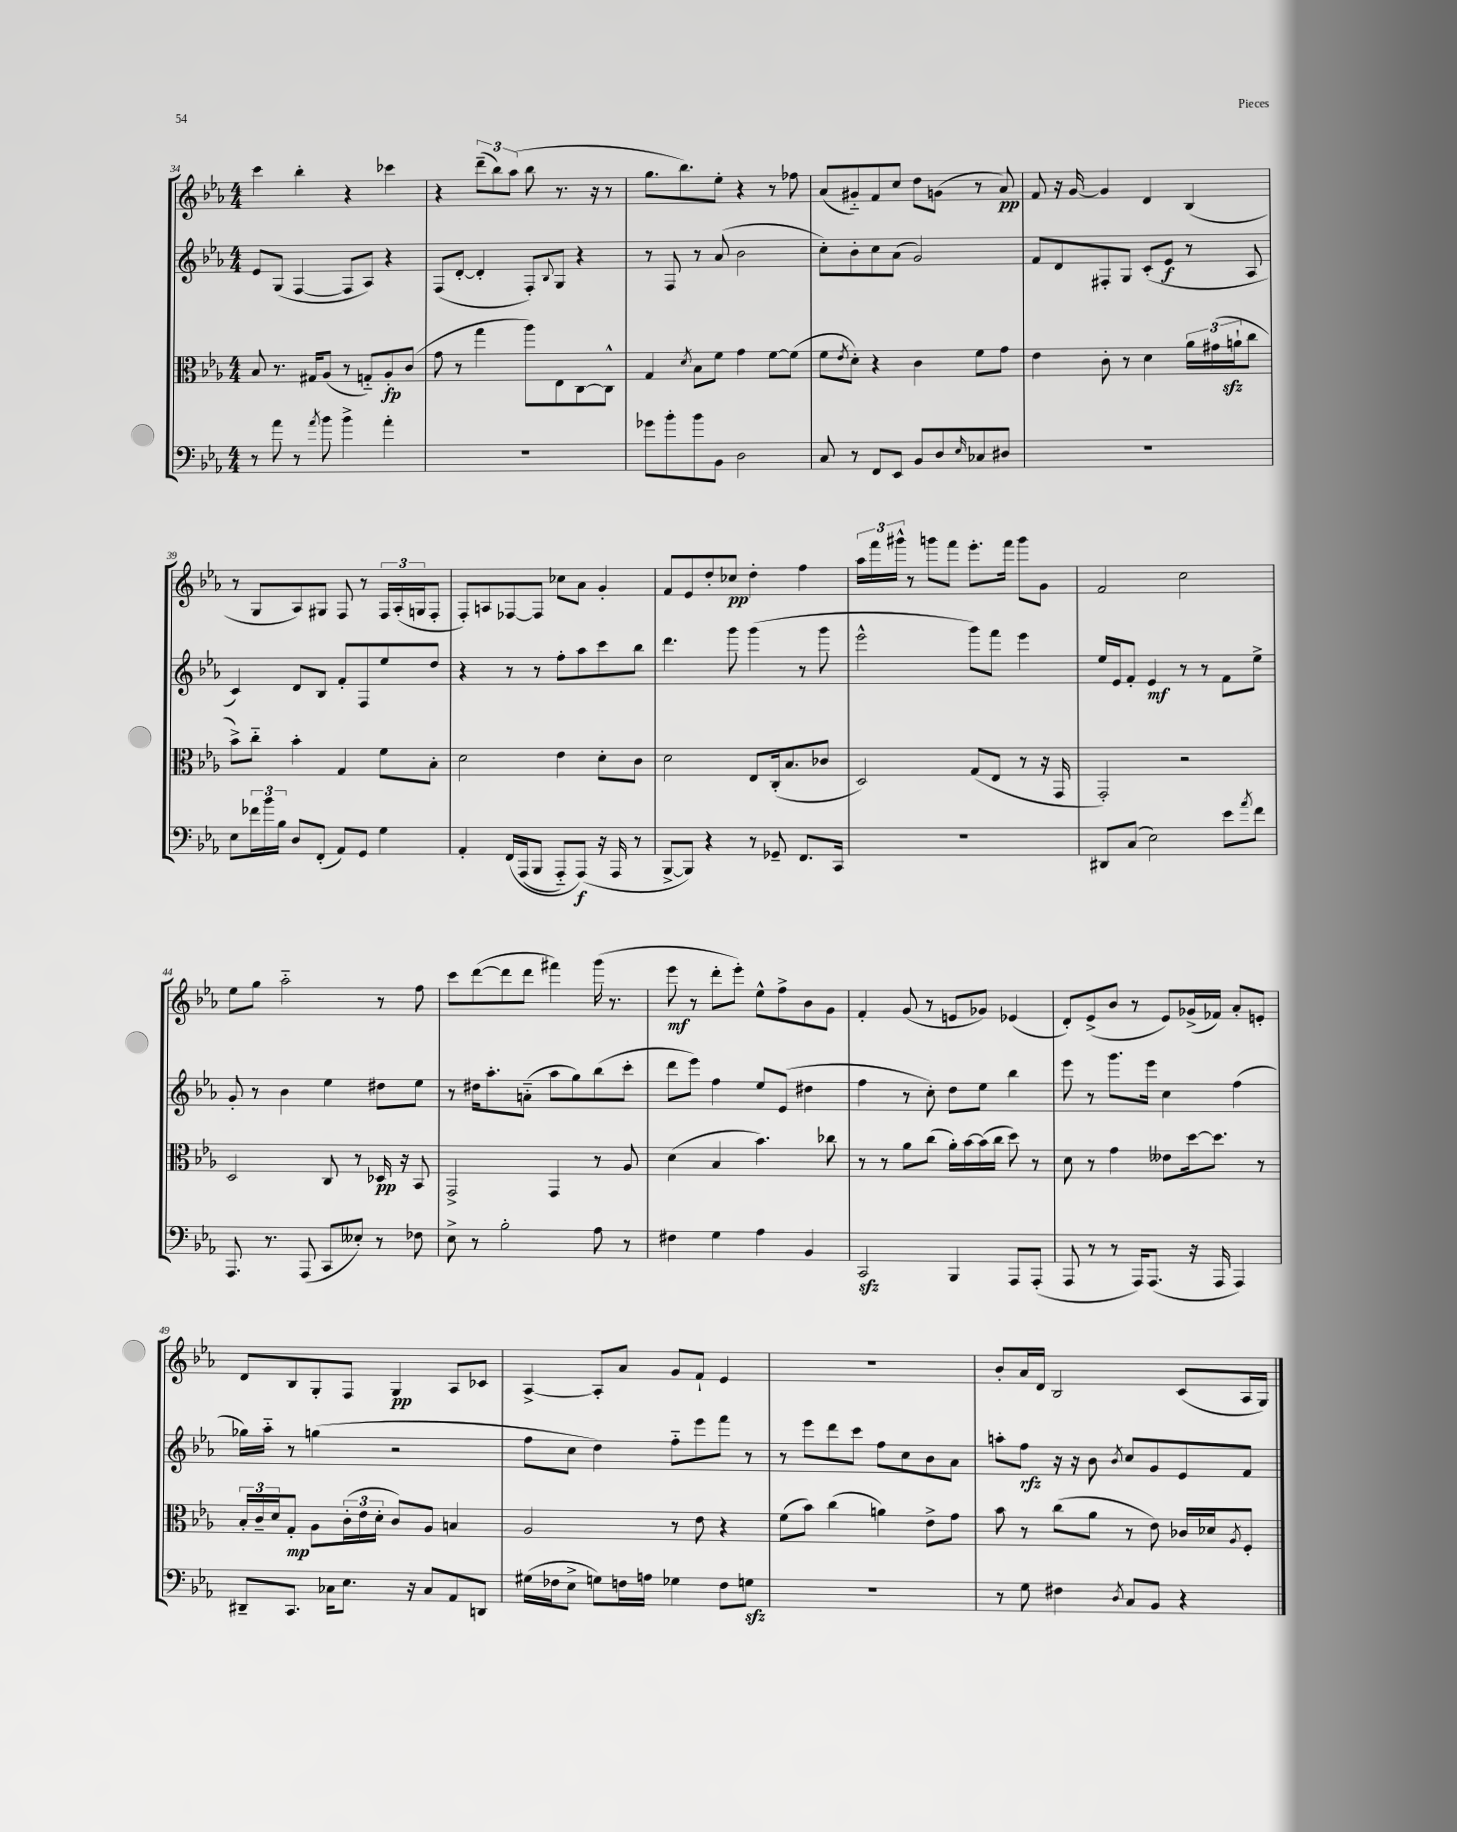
<<
\new StaffGroup <<
\new Staff = "s0" {
    \clef treble \key ees \major \numericTimeSignature \time 4/4
    c'''4 bes''4-. r4 ces'''4 |
    r4 \tuplet 3/2 { d'''8--( bes''8) aes''8( } bes''8 r8. r16 r8 |
    g''8. bes''8.) ees''8-. r4 r8 fes''8 |
    aes'8( gis'8-_) f'8 c''8 d''8 g'8( r8 aes'8\pp) |
    f'8 r16 g'16~ g'4 d'4 bes4( |
    r8 g8 aes8) gis8 f8 r8 \tuplet 3/2 { f16 aes16-.( g16 } f8-. |
    f8-.) a8 fes8~ fes8 ces''8 aes'8 g'4-. |
    f'8 ees'8 d''8-. ces''8\pp d''4-. f''4 |
    \tuplet 3/2 { aes''16 f'''16 gis'''16-^ } r8 g'''8 f'''8 ees'''8.-. f'''16 g'''8 g'8 |
    f'2 c''2 |
    ees''8 g''8 aes''2-_ r8 f''8 |
    c'''8 d'''8~( d'''8 d'''8 fis'''4) g'''16( r8. |
    ees'''8\mf r8 d'''8-. ees'''8-.) ees''8-^ f''8-> bes'8 g'8 |
    f'4-. g'8( r8 e'8 ges'8) ees'4( |
    d'8-.) ees'8->( bes'8 r8 ees'8) ges'16->( fes'16) aes'8-. e'8-. |
    d'8 bes8 g8-. f8 g4\pp aes8 ces'8 |
    aes4~-> aes8-. aes'8 g'8 f'8-! ees'4 |
    R1 |
    bes'8-. aes'16 d'16 bes2 c'8( aes16 g16) \bar "|." |
}
\new Staff = "s1" {
    \clef treble \key ees \major \numericTimeSignature \time 4/4
    ees'8 g8( f4~ f8 aes8) r4 |
    f8( d'8~-. d'4-. f8-.) \appoggiatura { bes8 } g8 r4 |
    r8 f8 r8 aes'8( bes'2 |
    c''8-.) bes'8-. c''8 aes'8( g'2) |
    f'8 d'8 fis8-. g8 c'8-.( ees'8\f r8 aes8 |
    c'4) d'8 bes8 f'8-. f8 ees''8 d''8 |
    r4 r8 r8 f''8-. aes''8 c'''8 bes''8 |
    d'''4. g'''8 g'''4( r8 g'''8 |
    ees'''2-^ g'''8) f'''8 ees'''4 |
    ees''16 ees'16 f'8-. ees'4\mf r8 r8 f'8 ees''8-> |
    g'8-. r8 bes'4 ees''4 dis''8 ees''8 |
    r8 dis''16 aes''8.-. a'8-_( aes''8 g''8) bes''8( c'''8-. |
    d'''8 ees'''8) f''4 ees''8 ees'8( dis''4 |
    f''4 r8 c''8-.) d''8 ees''8 bes''4 |
    ees'''8 r8 g'''8. ees'''16 c''4 f''4( |
    ges''16) aes''16-_ r8 g''4( r2 |
    f''8 c''8 d''4) f''8-_ ees'''8 f'''8 r8 |
    r8 ees'''8 d'''8 c'''8 f''8 c''8 bes'8 aes'8 |
    a''8-. f''8\rfz r16 r16 bes'8 \acciaccatura { bes'8 } c''8 g'8 ees'8 f'8 \bar "|." |
}
\new Staff = "s2" {
    \clef alto \key ees \major \numericTimeSignature \time 4/4
    bes8 r8. gis16 aes8( r8 g8-_) aes8-.\fp c'8( |
    g'8 r8 g''4 aes''8) ees8 c8~ c8-^ |
    g4 \acciaccatura { d'8 } bes8 f'8 g'4 f'8~ f'8( |
    f'8 \acciaccatura { ees'8 } d'8-.) r4 c'4 f'8 g'8 |
    ees'4 c'8-. r8 d'4 \tuplet 3/2 { aes'16 gis'16( a'16-!\sfz } c''8 |
    bes'8->) c''8-_ bes'4-. g4 f'8 bes8-. |
    d'2 ees'4 d'8-. c'8 |
    d'2 ees8 c16-.( bes8. ces'8 |
    d2) g8( ees8 r8 r16 g,16 |
    g,2-.) r2 |
    d2 c8 r8 des16\pp r16 bes,8 |
    g,2-> g,4 r8 aes8 |
    d'4( bes4 bes'4.) ces''8 |
    r8 r8 aes'8 c''8( aes'16-.) bes'16~ bes'16( c''16 d''8) r8 |
    d'8 r8 g'4 eeses'8 d''16~ d''8. r8 |
    \tuplet 3/2 { bes16-. c'16-- d'16 } g8-.\mp aes8 \tuplet 3/2 { c'16-.( ees'16 d'16-. } c'8) aes8 b4 |
    aes2 r8 ees'8 r4 |
    f'8( bes'8) c''4( a'4) ees'8-> g'8 |
    bes'8 r8 c''8( aes'8 r8 ees'8) ces'16 des'16 \acciaccatura { aes8 } f8-. \bar "|." |
}
\new Staff = "s3" {
    \clef bass \key ees \major \numericTimeSignature \time 4/4
    r8 aes'8 r8 \acciaccatura { aes'8 } bes'8 bes'4-> aes'4-. |
    R1 |
    ges'8 bes'8-. bes'8 bes,8 d2 |
    c8 r8 f,8 ees,8 bes,8 d8 \grace { ees16 } ces8 dis8 |
    R1 |
    ees8 \tuplet 3/2 { fes'16 bes'16 bes16 } d8 f,8-.( aes,8) g,8 g4 |
    aes,4-. f,16\( aes,,16( bes,,8 aes,,8-_) aes,,8\f(\) r16 aes,,16 r8 |
    bes,,8~-> bes,,8) r4 r8 ges,8-- f,8. c,16 |
    R1 |
    dis,8 c8( ees2) ees'8 \acciaccatura { aes'8 } f'8 |
    aes,,8. r8. aes,,8( c,8 eeses8-.) r8 fes8 |
    ees8-> r8 bes2-. aes8 r8 |
    fis4 g4 aes4 bes,4 |
    c,2\sfz bes,,4 aes,,8 aes,,8-.( |
    aes,,8 r8 r8 aes,,16) aes,,8.( r16 aes,,16 aes,,4) |
    dis,8-- c,8. ces16 ees8. r16 ces8 aes,8 d,8 |
    gis16( fes16 ees8-> g8) f16 a16 ges4 f8 g8\sfz |
    R1 |
    r8 g8 fis4 \acciaccatura { d8 } c8 bes,8 r4 \bar "|." |
}
>>
>>
\layout { \context { \Score currentBarNumber = #34 } }
